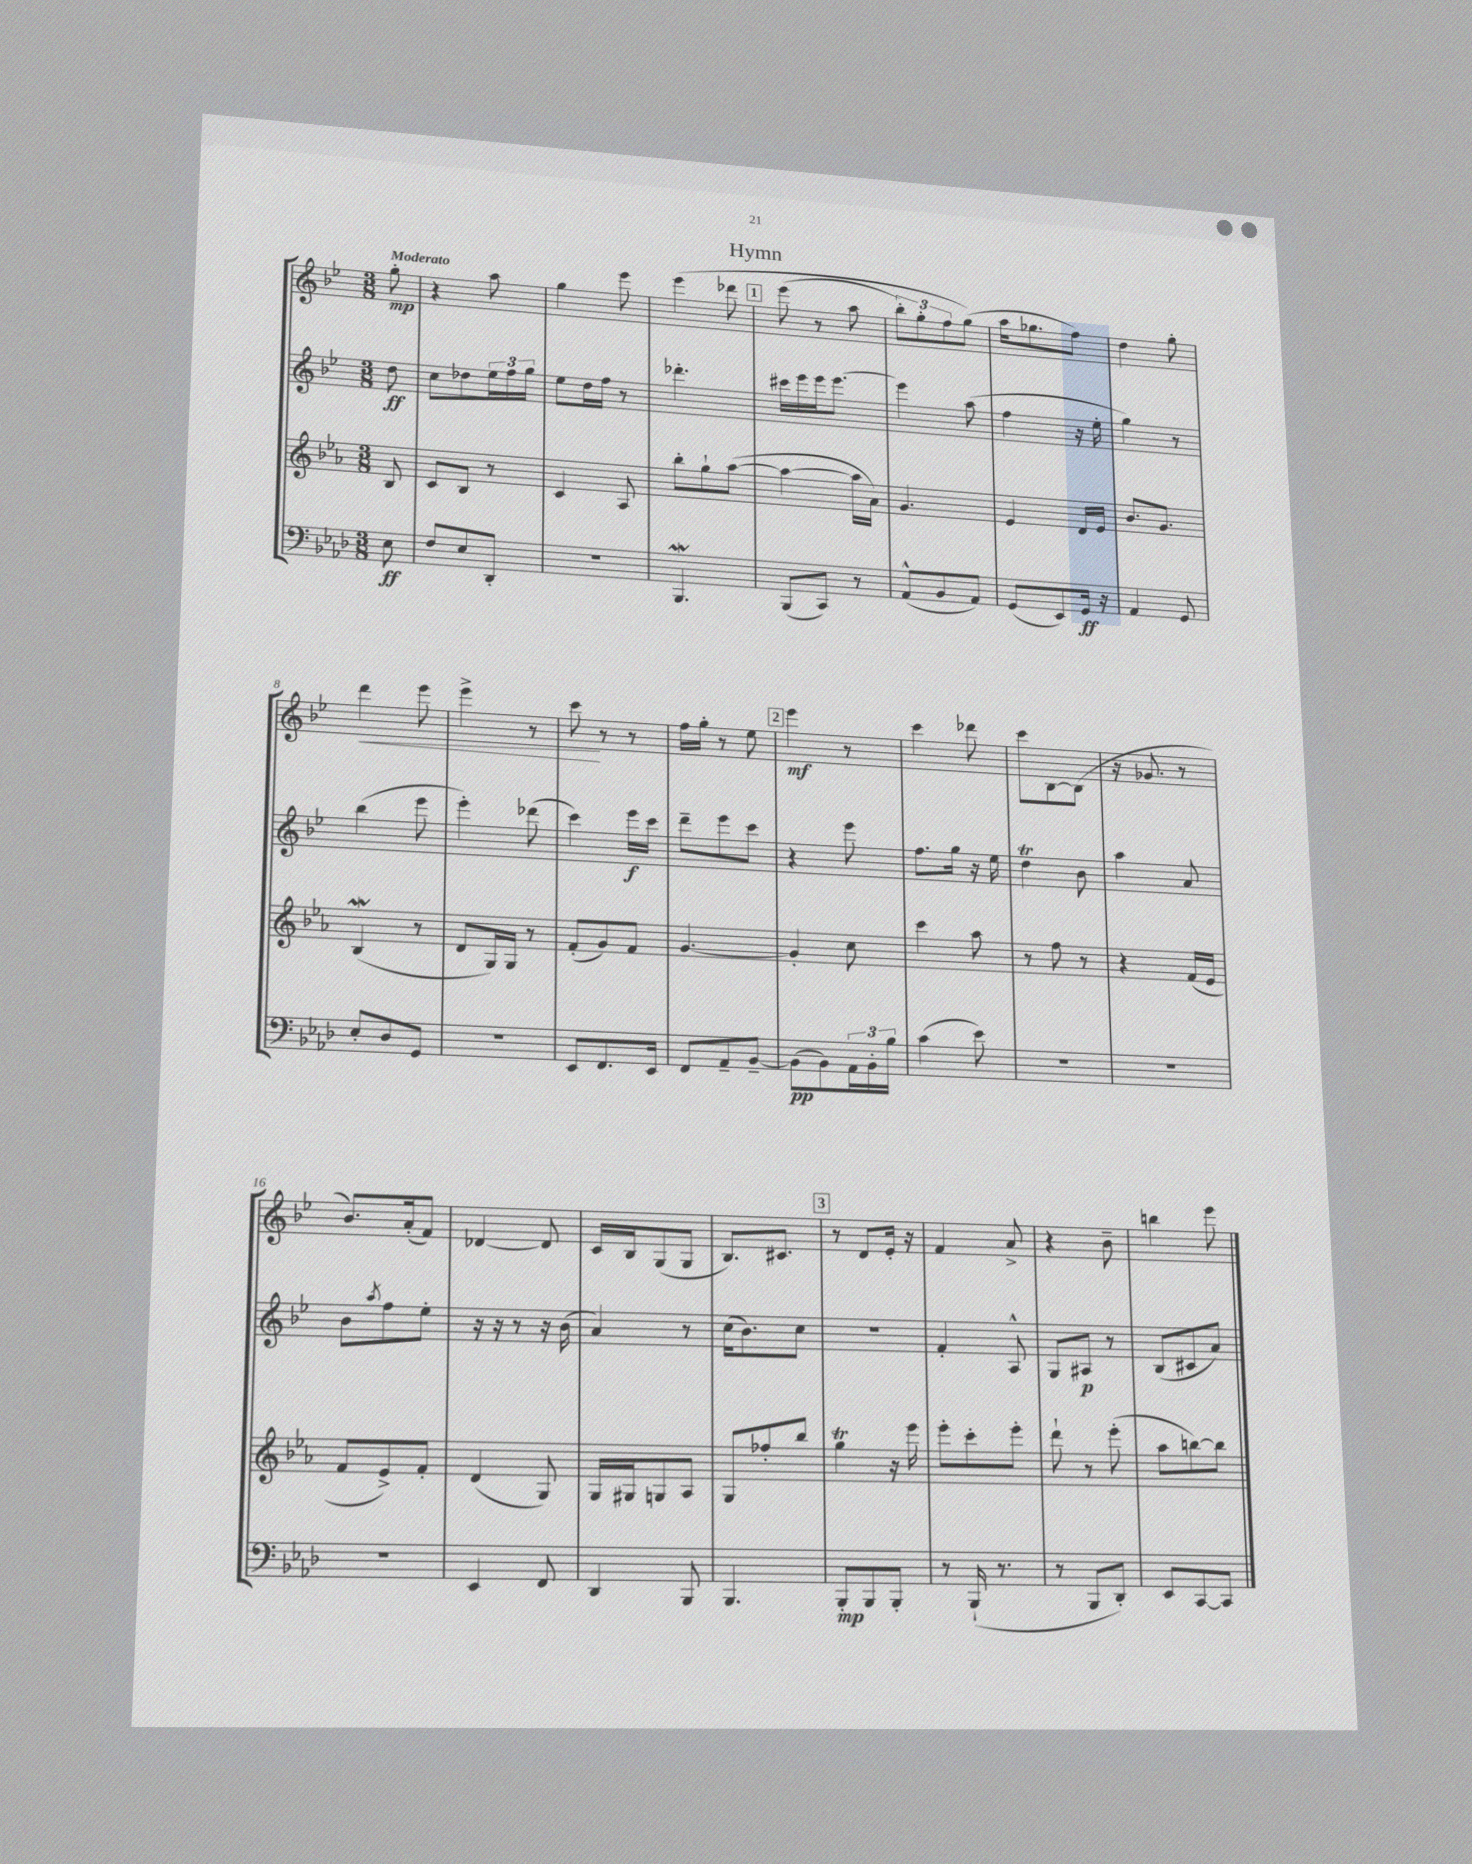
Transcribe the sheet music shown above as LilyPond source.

\header { title = "Hymn" }
<<
\new StaffGroup <<
\new Staff = "s0" {
    \clef treble \key bes \major \numericTimeSignature \time 3/8 \partial 8 \tempo "Moderato"
    g''8-.\mp |
    r4 a''8 |
    g''4 ees'''8 |
    ees'''4\( des'''8 |
    \mark \markup { \box "1" } ees'''8( r8 a''8 |
    \tuplet 3/2 { bes''8-.) g''8-. f''8 } g''8(\) |
    a''16 ges''8. f''8) |
    d''4 g''8-. |
    d'''4\< ees'''8 |
    ees'''4-> r8 |
    c'''8\! r8 r8 |
    f''16 g''16-. r8 ees''8 |
    \mark \markup { \box "2" } ees'''4\mf r8 |
    c'''4 des'''8 |
    c'''8 bes8~ bes8( |
    r16 ges'8. r8 |
    bes'8.) a'16-.( f'8) |
    des'4~ des'8 |
    c'16 bes16 g8( g8 |
    bes8.) cis'8. |
    \mark \markup { \box "3" } r8 d'8 ees'16-. r16 |
    f'4 a'8-> |
    r4 bes'8-- |
    b''4 ees'''8 \bar "|." |
}
\new Staff = "s1" {
    \clef treble \key bes \major \numericTimeSignature \time 3/8 \partial 8
    d''8\ff |
    c''8 des''8 \tuplet 3/2 { ees''16 f''16 g''16 } |
    ees''8 d''16 f''16 r8 |
    des'''4.-. |
    \mark \markup { \box "1" } cis'''16 ees'''16 ees'''16 ees'''8.~ |
    ees'''4 a''8( |
    f''4 r16 ees''16-. |
    g''4) r8 |
    bes''4( ees'''8 |
    ees'''4-.) des'''8( |
    c'''4) ees'''16\f c'''16 |
    d'''8-- ees'''8 c'''8 |
    \mark \markup { \box "2" } r4 ees'''8 |
    f''8. g''16 r16 ees''16 |
    d''4\trill bes'8 |
    a''4 a'8 |
    bes'8 \acciaccatura { a''8 } f''8 ees''8-. |
    r16 r16 r8 r16 bes'16( |
    a'4) r8 |
    c''16( bes'8.) c''8 |
    \mark \markup { \box "3" } R4. |
    f'4-. a8-^ |
    g8 ais8\p r8 |
    bes8( cis'8 a'8) \bar "|." |
}
\new Staff = "s2" {
    \clef treble \key ees \major \numericTimeSignature \time 3/8 \partial 8
    bes8 |
    c'8 bes8 r8 |
    c'4 aes8 |
    bes''8-. g''8-! aes''8~( |
    \mark \markup { \box "1" } aes''4~ aes''16 aes'16) |
    g'4. |
    ees'4 d'16 ees'16 |
    bes'8. g'8. |
    bes4\mordent( r8 |
    d'8 g16) g16 r8 |
    f'8-.( g'8) f'8 |
    g'4.~ |
    \mark \markup { \box "2" } g'4-. c''8 |
    c'''4 aes''8 |
    r8 f''8 r8 |
    r4 f'16( ees'16 |
    f'8 ees'8->) f'8-. |
    d'4( g8) |
    g16 gis16 g8 aes8 |
    g8 fes''8-. bes''8 |
    \mark \markup { \box "3" } g''4\trill r16 ees'''16 |
    ees'''8-. c'''8-. ees'''8-. |
    d'''8-! r8 ees'''8-.( |
    aes''8 b''8~) b''8 \bar "|." |
}
\new Staff = "s3" {
    \clef bass \key aes \major \numericTimeSignature \time 3/8 \partial 8
    ees8\ff |
    f8 ees8 des,8-. |
    R4. |
    bes,,4.\mordent |
    \mark \markup { \box "1" } bes,,8( c,8) r8 |
    aes,8-^( bes,8 aes,8) |
    g,8( ees,8) g,16\ff r16 |
    aes,4 g,8 |
    ees8-. des8 g,8 |
    R4. |
    ees,8 f,8. ees,16 |
    f,8 aes,8-- bes,8~-- |
    \mark \markup { \box "2" } bes,8\pp( bes,8) \tuplet 3/2 { aes,16 bes,16-. bes16 } |
    c'4( ees'8) |
    R4. |
    R4. |
    R4. |
    ees,4 f,8 |
    des,4 bes,,8 |
    bes,,4. |
    \mark \markup { \box "3" } bes,,8-.\mp bes,,8 bes,,8-. |
    r8 bes,,16-!( r8. |
    r8 bes,,8 des,8-.) |
    ees,8 c,8~ c,8 \bar "|." |
}
>>
>>
